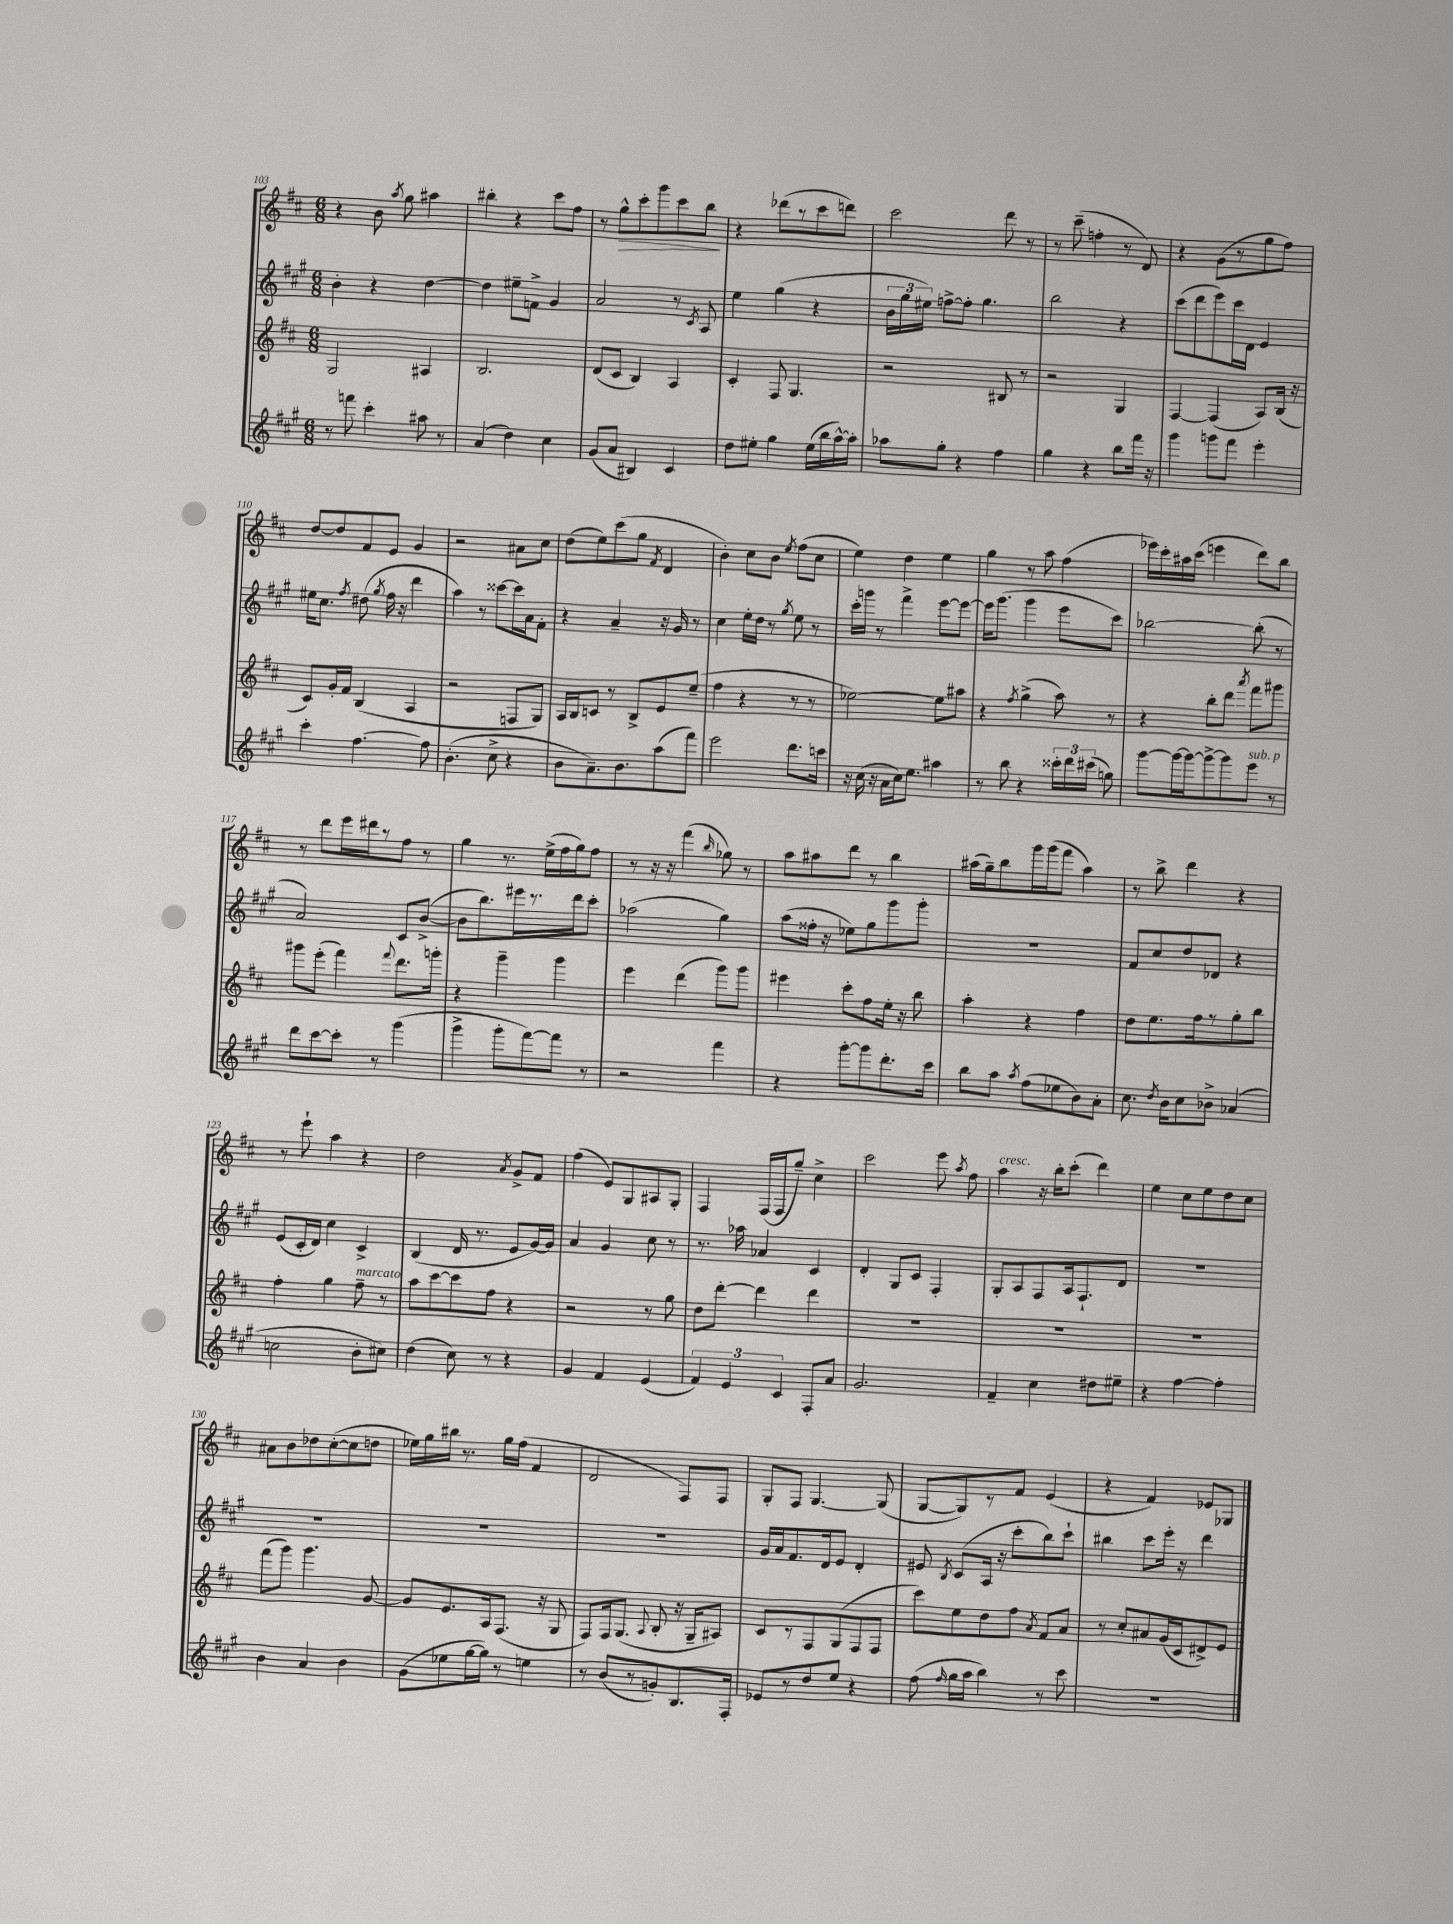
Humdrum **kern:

**kern	**kern	**kern	**kern
*staff4	*staff3	*staff2	*staff1
*clefG2	*clefG2	*clefG2	*clefG2
*k[f#c#g#]	*k[f#c#]	*k[f#c#g#]	*k[f#c#]
*M6/8	*M6/8	*M6/8	*M6/8
8r	2G/	4b'\	4r
8fff\	.	.	.
4ccc#'\	.	4r	8b\
.	.	.	8qaa/
.	.	.	8gg\
8aa#\	4A#/	[4dd\	4aa#\
8r	.	.	.
=	=	=	=
(4a/	2.B/	4dd\]	4bb#'\
4dd\)	.	8ee#~\L	4r
.	.	8f^\J	.
4cc#\	.	4g#/	8ccc#\L
.	.	.	8ff#\J
=	=	=	=
(8g#/L	(8d/L	2a/	8r
8a/J	8c#/J	.	8gg^^\L
4B#/)	4B/)	.	8ccc#'\
.	.	.	8ggg\
4c#/	4A/	8r	8ccc#\
.	.	8qc#/	.
.	.	8A/	8bb\J
=	=	=	=
8dd\L	4c#'/	4ee\	4r
8ee#'\J	.	.	.
4gg#\	8F#/	(4gg#\	(8ddd-\L
.	4.G/	.	8r
(16ee#\LL	.	4r	8ccc#\
16bb\	.	.	.
[16aa^^\)	.	.	8ddd\J)
16aa'\]JJ	.	.	.
=	=	=	=
8aa-\L	2r	24b\LL	2ccc#\
.	.	24gg#\	.
.	.	24ee#\JJ)	.
8gg#'\J	.	[8ff^\L	.
4r	.	8ff'\]J	.
.	.	4.gg#\	.
4ff#\	8B#/	.	8ddd\
.	8r	.	8r
=	=	=	=
4gg#\	2r	2bb\	8r
.	.	.	(8ccc#~\
4r	.	.	4ff'\
8bb\L	4G/	4r	8r
16fff#\Jk	.	.	8d/)
16r	.	.	.
=	=	=	=
4ggg#\	[4F#/	(8ccc#\L	4r
.	.	8ddd\	.
8ggg\L	(4F#/]	8eee\)	(8g\L
8fff#\J	.	16ccc#\L	8r
.	.	16d\JJ	.
4eee'\	8A/L)	4e/	8gg\
.	(16B/Jk	.	8ff#\J)
.	16r	.	.
=	=	=	=
4ccc#'\	8c#/L)	16ee#\LK	[8dd/L
.	.	8.cc#\J	.
.	16g'/L	.	8dd/]
.	16f#/JJ	.	.
.	.	8qff#/	.
[4.ff#\	(4B/	(8dd#\	8f#/
.	.	8qgg#/	.
.	.	16ff#\	8e/J
.	.	16r	.
.	4A/	4ddd\	4g/
8ff#\]	.	.	.
=	=	=	=
(4.b'\	2r	4aa\)	2r
.	.	8r	.
8cc#^\	.	[8ccc##\L	.
4r	8F/L	16ccc##\]L	8a#\L
.	.	16a\J	.
.	8G/J)	8f#'\J	8cc#\J
=	=	=	=
8b\L	16A/LL	4r	(8dd\L
.	16B/J	.	.
8.a~\)	8c/J	.	8ee\)
.	8r	4a~/	(8ccc#\
8.b\	.	.	.
.	8B^/L	.	8gg\J
.	.	.	8qf#/
(8aa\	8e/	16r	4d/
.	.	16g#/	.
8fff#\J)	(8ee~/J	8r	.
=	=	=	=
2eee\	4ff#\	4cc#\	4b'\)
.	4r	16ee'\LL	8cc#\L
.	.	16dd\JJ	.
.	.	8r	8b\J
.	.	8qgg#/	8qee/
8.ddd\L	8r	8ee\	(8ff#\L
.	8r	8r	8cc#\J
16ccc\Jk	.	.	.
=	=	=	=
16r	[2ee-\)	16ccc#'\LL	4ee\)
(16cc#\	.	16ggg\JJ	.
16r	.	8r	.
16a\LL	.	.	.
16cc#\J)	.	4fff#^\	4dd\
8.ee\J	.	.	.
4aa#\	8ee-\]L	[8eee\L	4ee\
.	8aa#\J	8eee\_J	.
=	=	=	=
8r	4r	16eee\]LK	4gg\
.	.	(8.ggg#\J	.
8bb\	.	.	.
.	8qff#/	.	.
4r	(4gg^\	4ggg#\	8r
.	.	.	8aa\
24ccc##'\LL	8aa\)	8eee\L	(4ff#\
24ddd\	.	.	.
(24ccc#\JJ	.	.	.
8gg\)	8r	8ccc#\J)	.
=	=	=	=
[8ggg#\L	4r	[2bb-\	16eee-\LL)
.	.	.	16ccc#'\
16ggg#\_L	.	.	16aa#\
16ggg#\_J	.	.	(16ccc#\JJ
8ggg#^\_	8bb'\L	.	4eee\
8ggg#\]	8ddd\J	.	.
.	8qaaa/	.	.
8eee\J	8fff#\L	(8bb-'\]	8ddd\L)
8r	8ggg#\J	8r	8bb\J
=	=	=	=
8ddd\L	8ggg#\L	2a/)	8r
[8ccc#\	(8eee'\J	.	8ddd\L
8ccc#'\]J	4fff#\)	.	16eee\L
.	.	.	16ddd#\J
8r	.	.	8r
.	8qqfff#/	.	.
(4ggg#\	8.ddd\L	8c#/L	8ff#\J
.	.	([8b^/J	8r
.	16ggg'\Jk	.	.
=	=	=	=
4ggg#^\	4r	8b\]L	4gg\
.	.	8.bb\)	.
8ggg#'\L	4ggg~\	.	8.r
.	.	16eee#\L	.
[8fff#\)	.	8.r	.
.	.	.	(16ee^\LL
8fff#\]J	4ggg\	.	16ff#\
.	.	16ddd\J	16gg\J)
8r	.	8ccc#'\J	8ff#\J
=	=	=	=
2r	4eee\	(2aa-\	8r
.	.	.	16r
.	.	.	16r
.	(4ddd\	.	(4fff#\
.	.	.	16qqbb/
4fff#\	8ggg\L)	4gg#\)	8gg-\)
.	8ggg\J	.	8r
=	=	=	=
4r	4eee#\	(8aa\L	8aa\L
.	.	16ff##'\Jk	8aa#\
.	.	16r	.
[8ggg#'\L	8ccc#'\L	8ee-\L)	8ddd\J
8ggg#\]	8ff#\	8gg#\	8r
8.ddd'\	16ee'\Jk	8ggg#\	4bb\
.	16r	.	.
.	8bb\	8ggg#'\J	.
16ccc#\Jk	.	.	.
=	=	=	=
8bb\L	4aa'\	2.r	(16aa#\LL
.	.	.	16gg~\J)
8aa\J	.	.	8bb\
8qaa/	.	.	.
(8ff#\L	4r	.	16ggg\L
.	.	.	(16ggg\J
8ee-\	.	.	8fff#\J
8b\)	4ff#\	.	4aa#\)
8a'\J	.	.	.
=	=	=	=
8.cc#\	8dd\L	8f#/L	8r
.	8.ee\	8cc#/	8bb^\
8qdd/	.	.	.
16b\LK	.	.	.
8cc#\	.	8dd/	4ddd\
.	16ff#\k	.	.
8b-^\J	8r	8d-/J	.
(4a-/	8gg'\	4r	4r
.	8bb\J	.	.
=	=	=	=
2cc\	4ff#'\	(8e/L	8r
.	.	16c#'/L	8eee`\
.	.	16d/JJ)	.
.	4gg\	4cc#\	4aa\
8b'\L	8ff#~\	4c#^/	4r
8cc#\J)	8r	.	.
=	=	=	=
(4dd\	8aa\L	(4B/	2dd\
.	[8ccc#\	.	.
8cc#\)	8ccc#\]	16d/	.
.	.	8.r	.
8r	8ff#\J	.	.
.	.	.	8qa/
4r	4r	8e/L	8g^/L
.	.	[16g#/L)	8f#/J
.	.	16g#/]JJ	.
=	=	=	=
4g#/	2r	4a/	(4ff#\
4f#/	.	4g#/	8e/L)
.	.	.	8G/
(4e/	8r	8cc#\	8A#/
.	8gg\	8r	8G'/J
=	=	=	=
6f#/)	8dd\L	8.r	4F#/
.	[8ddd'\J	.	.
6e/	.	.	.
.	.	16aa-\	.
.	4ddd\]	4a-/	(16F#/LL
.	.	.	16F#/J
6c#/	.	.	.
.	.	.	8gg~/J)
8F#'/L	4ddd\	4c#/	4cc#^\
8a/J	.	.	.
=	=	=	=
2.g#/	2.r	4d'/	2ccc#\
.	.	8G#/L	.
.	.	8c#/J	.
.	.	4F#'/	8eee\
.	.	.	8qaa/
.	.	.	8ff#\
=	=	=	=
4f#~/	2.r	8G#'/L	4aa\
.	.	8A/	.
4cc#\	.	8F#/	16r
.	.	.	16bb'\LK
.	.	16A/k	(8ccc#'\J
.	.	8.F#`/	.
8dd#\L	.	.	4ddd\)
8ee#~\J	.	8d/J	.
=	=	=	=
4r	2.r	2.r	4ee\
[4ff#\	.	.	8cc#\L
.	.	.	8ee\
4ff#'\]	.	.	8dd\
.	.	.	8cc#\J
=	=	=	=
4b\	(8fff#\L	2.r	8a#\L
.	8ggg\J)	.	8b\
4a/	4.ggg\	.	8dd-\
.	.	.	([8cc#'\
4b\	.	.	8cc#\]
.	[8g/	.	8dd\J
=	=	=	=
(8g#\L	8g/]L	2.r	16ee-\LL)
.	.	.	16gg\
8ee-\	8.e/	.	16bb#\JJ
.	.	.	8.r
[16gg#\L	.	.	.
16gg#\]JJ)	16A/k	.	.
8r	(8.F#/J	.	16gg\LL
.	.	.	(16ff#\JJ
4ee\	.	.	4f#/
.	16r	.	.
.	8G/	.	.
=	=	=	=
8r	8F#/L)	2.r	2d/
(8b/L	16F#/k	.	.
.	(8.G/J	.	.
8r	.	.	.
.	8qqA/	.	.
8g'/)	8B'/	.	.
8.B/	16r	.	8F#/L)
.	16G~/LK	.	.
.	8A#/J)	.	8F#/J
16F#'/Jk	.	.	.
=	=	=	=
8e-/L	8c#/L	16g#/LL	8G'/L
.	.	16a/J	.
8r	8r	8.f#/	8F#/J
8dd/	8F#/	.	[4.G/
.	.	16d/k	.
8ee/J	(8G/	8e/J	.
4r	8F#/	4d'/	.
.	8F#/J	.	(8G/]
=	=	=	=
(8ff#\	8ccc#\L)	8e#/	[8G/L
16qqff#/	.	8qB/	.
16gg#\LL	8ee\	(8c#/L	8G/])
16aa\JJ	.	.	.
4bb\)	8dd\	16A/Jk	8r
.	.	16r	.
.	8ff#\J	8ccc#'\L	8f#/J
.	8qa/	.	.
8r	8f#/L	8bb\)	(4e/
8ccc#\	8a/J	8ccc#`\J	.
=	=	=	=
2.r	8r	4bb#\	4r
.	8cc#'/L	.	.
.	8a#/	8ccc#\L	4f#/)
.	(16g/L	16eee'\Jk	.
.	16c#/J	16r	.
.	8d#^/)	4ddd\	8e-/L
.	8e/J	.	8G-/J
==	==	==	==
*-	*-	*-	*-
